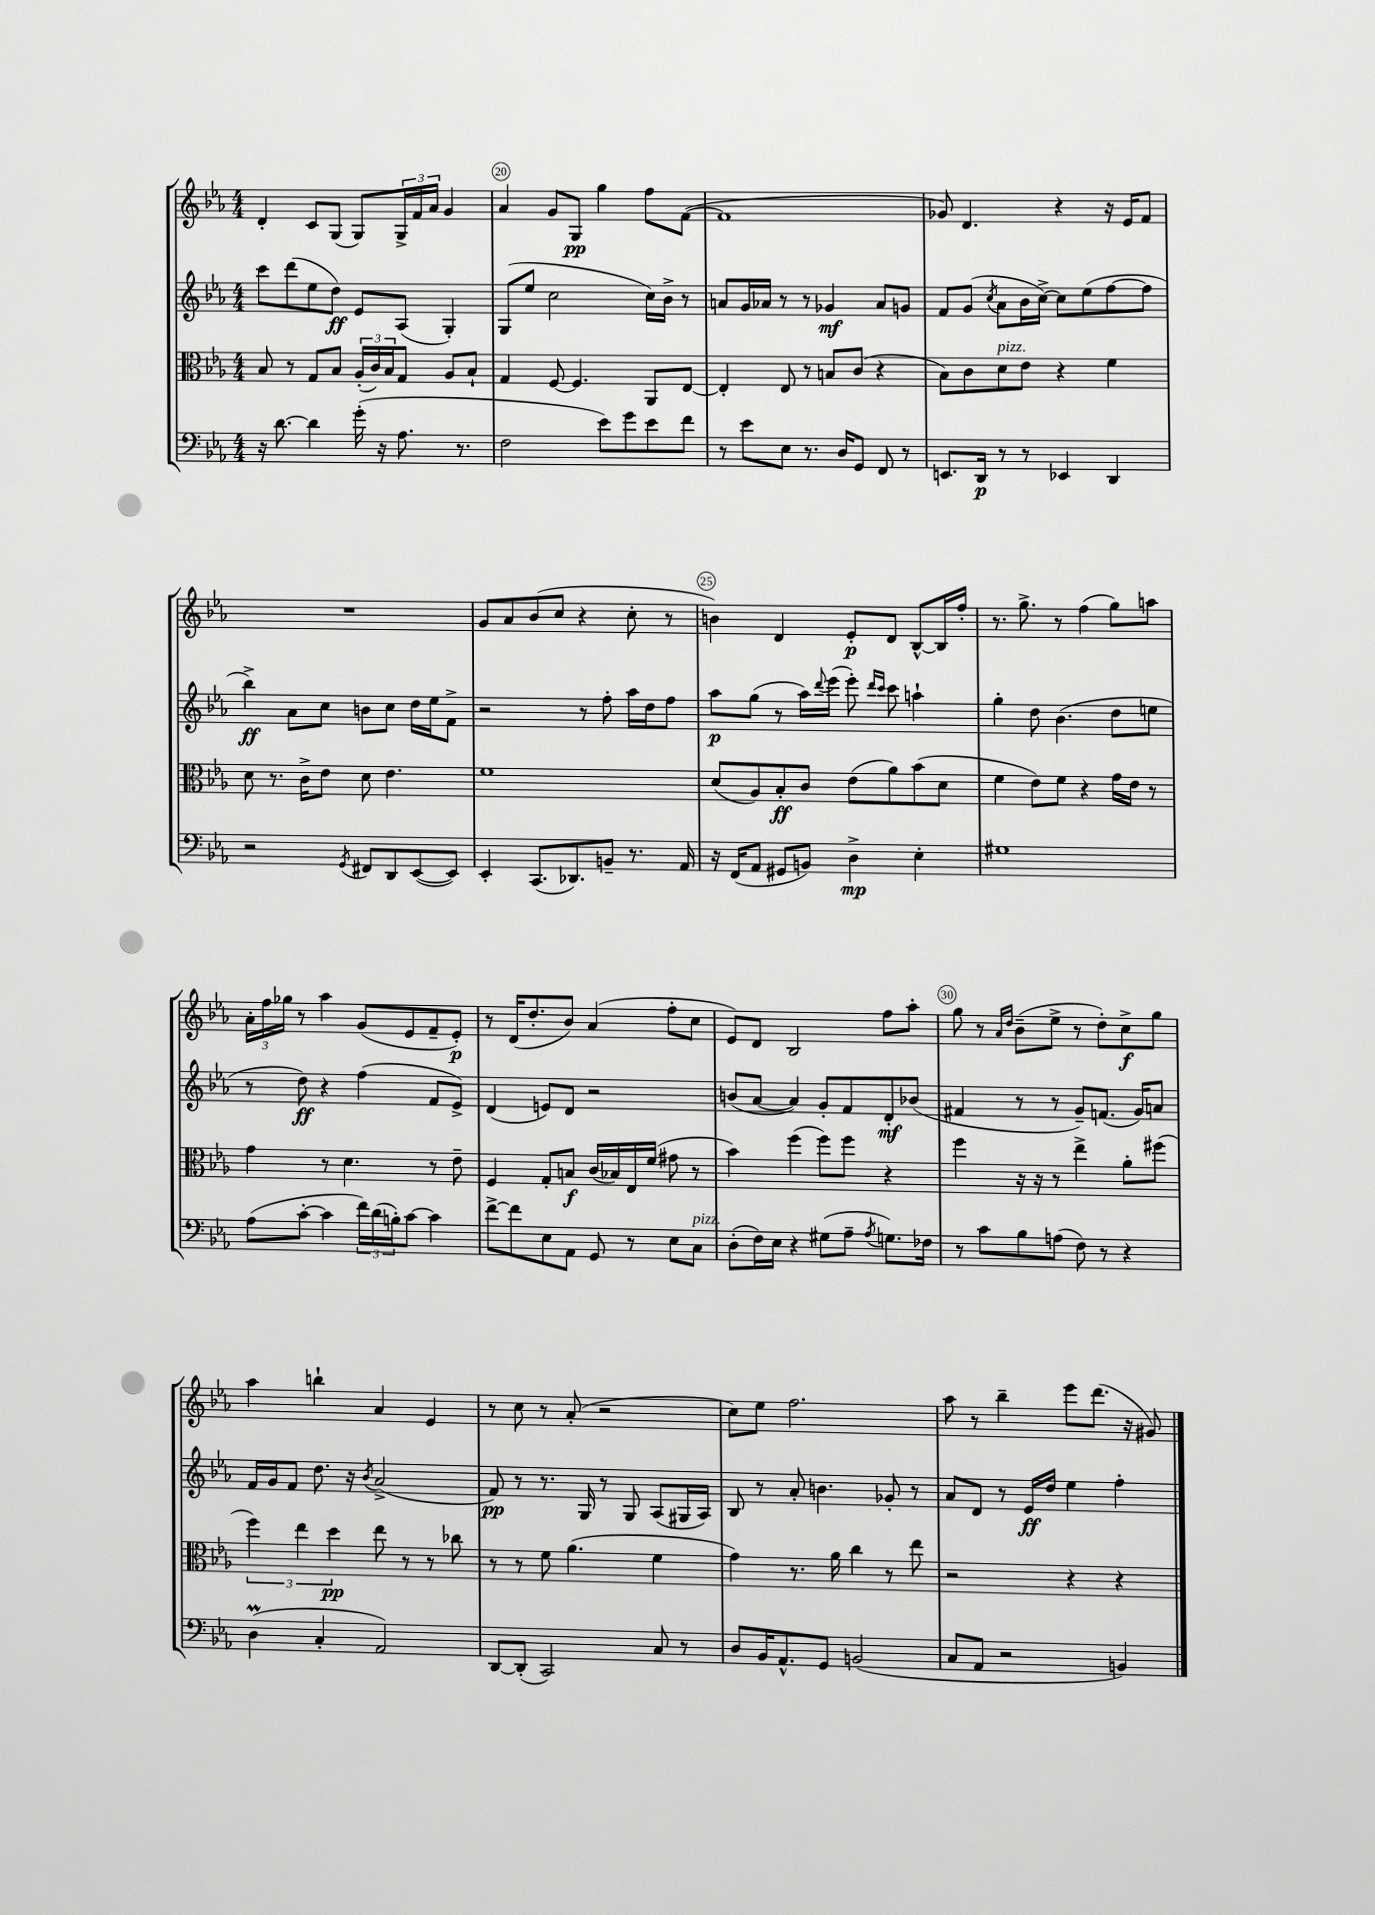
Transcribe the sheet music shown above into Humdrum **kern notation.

**kern	**dynam	**kern	**dynam	**kern	**dynam	**kern	**dynam
*part4	*part4	*part3	*part3	*part2	*part2	*part1	*part1
*staff4	*staff4	*staff3	*staff3	*staff2	*staff2	*staff1	*staff1
*clefF4	*	*clefC3	*	*clefG2	*	*clefG2	*
*k[b-e-a-]	*	*k[b-e-a-]	*	*k[b-e-a-]	*	*k[b-e-a-]	*
*M4/4	*	*M4/4	*	*M4/4	*	*M4/4	*
=19	=19	=19	=19	=19	=19	=19	=19
16r	.	8B-/	.	8ccc\L	.	4d'/	.
[8.d\	.	.	.	.	.	.	.
.	.	8r	.	(8ddd\	.	.	.
4d\]	.	8G/L	.	8ee-\	.	8c/L	.
.	.	8B-/J	.	8dd\J)	ff	(8G/J	.
(16g'\	.	(24A-'/LL	.	8e-/L	.	8G/L)	.
.	.	24c/)	.	.	.	.	.
16r	.	.	.	.	.	.	.
.	.	24B-/J	.	.	.	.	.
8.A-\	.	8G/J	.	(8A-/J	.	24G^/L	.
.	.	.	.	.	.	24f/	.
.	.	.	.	.	.	24a-/JJ	.
.	.	8A-/L	.	4G'/)	.	4g/	.
8.r	.	.	.	.	.	.	.
.	.	8B-`/J	.	.	.	.	.
=20	=20	=20	=20	=20	=20	=20	=20
2F\	.	4G/	.	(8G/L	.	4a-/	.
.	.	.	.	8ee-/J	.	.	.
.	.	[8F/	.	2cc\	.	8g/L	.
.	.	4.F/]	.	.	.	8G/J	pp
8e-\L)	.	.	.	.	.	4gg\	.
8g\	.	.	.	.	.	.	.
8e-\	.	8AA-/L	.	16cc\LL)	.	8ff\L	.
.	.	.	.	16b-^\JJ	.	.	.
8f\J	.	[8E-/J	.	8r	.	([8f\J	.
=21	=21	=21	=21	=21	=21	=21	=21
8r	.	4E-'/]	.	8an/L	.	1f]	.
8e-\L	.	.	.	16g/L	.	.	.
.	.	.	.	16a-X/JJ	.	.	.
8E-\J	.	8E-/	.	8r	.	.	.
8.r	.	8r	.	8r	.	.	.
.	.	8Bn/L	.	4g-X/	mf	.	.
16D/KL	.	.	.	.	.	.	.
8GG/J	.	(8c/J	.	.	.	.	.
8FF/	.	4r	.	8a-/L	.	.	.
8r	.	.	.	8gn/J	.	.	.
=22	=22	=22	=22	=22	=22	=22	=22
8.EEn/L	.	8B-\L)	.	8f/L	.	8g-X/)	.
.	.	8c\	.	(8g/J	.	4.d/	.
16DD/Jk	p	.	.	.	.	.	.
.	.	.	.	8qcc/	.	.	.
!	!	!LO:TX:a:i:t=pizz.	!	!	!	!	!
8r	.	8d\	.	8a-\L	.	.	.
8r	.	8e-\J	.	16b-\L	.	.	.
.	.	.	.	[16cc^\JJ)	.	.	.
4EE-X/	.	4r	.	8cc\L]	.	4r	.
.	.	.	.	(8ee-\	.	.	.
4DD/	.	4f\	.	[8ff\	.	16r	.
.	.	.	.	.	.	16e-/KL	.
.	.	.	.	8ff\J]	.	8f/J	.
!!LO:LB:g=z
=23	=23	=23	=23	=23	=23	=23	=23
2r	.	8d\	.	4bb-^\)	ff	1r	.
.	.	8.r	.	.	.	.	.
.	.	.	.	8a-\L	.	.	.
.	.	16c^\KL	.	.	.	.	.
.	.	8e-\J	.	8cc\J	.	.	.
8qGG/	.	.	.	.	.	.	.
8FF#X/L	.	8d\	.	8bn\L	.	.	.
8DD/	.	4.e-\	.	8cc\J	.	.	.
([8EE-/	.	.	.	16dd\LL	.	.	.
.	.	.	.	16ee-\J	.	.	.
8EE-/J])	.	.	.	8f^\J	.	.	.
=24	=24	=24	=24	=24	=24	=24	=24
4EE-'/	.	1f	.	2r	.	8g/L	.
.	.	.	.	.	.	8a-/	.
(8.CC/L	.	.	.	.	.	(8b-/	.
.	.	.	.	.	.	8cc/J	.
8.DD-X/)	.	.	.	.	.	.	.
.	.	.	.	8r	.	4r	.
8BBn~/J	.	.	.	8ff'\	.	.	.
8.r	.	.	.	16aa-\LL	.	8cc'\	.
.	.	.	.	16dd\J	.	.	.
.	.	.	.	8ff\J	.	8r	.
16AA-/	.	.	.	.	.	.	.
=25	=25	=25	=25	=25	=25	=25	=25
16r	.	(8d/L	.	8aa-\L	p	4bn\)	.
(16FF/KL	.	.	.	.	.	.	.
8AA-/J	.	8A-/)	.	(8gg\J	.	.	.
8GG#X/L	.	8B-'/	ff	8r	.	4d/	.
8BBn/J)	.	8c/J	.	16aa-\LL)	.	.	.
.	.	.	.	8qqddd/	.	.	.
.	.	.	.	(16eee-\JJ	.	.	.
4D^\	mp	(8e-\L	.	8eee-'\)	.	8e-'/L	p
.	.	.	.	16qqddd/LL	.	.	.
.	.	.	.	16qqccc/JJ	.	.	.
.	.	8a-\)	.	8ccc\	.	8d/J	.
4E-'\	.	(8b-\	.	4aan`\	.	[8B-^^/L	.
.	.	8d\J	.	.	.	16B-/L]	.
.	.	.	.	.	.	16ff'/JJ	.
=26	=26	=26	=26	=26	=26	=26	=26
1G#X	.	4f\	.	4gg'\	.	8.r	.
.	.	.	.	.	.	8.gg^\	.
.	.	8e-\L)	.	8dd\	.	.	.
.	.	8f\J	.	(4.b-\	.	8r	.
.	.	4r	.	.	.	(4ff\	.
.	.	16g\LL	.	8dd\L	.	8gg\L)	.
.	.	16e-\JJ	.	.	.	.	.
.	.	8r	.	8een\J	.	8aan\J	.
!!LO:LB:g=z
=27	=27	=27	=27	=27	=27	=27	=27
(8A-\L	.	4g\	.	8r	.	24a-'\LL	.
.	.	.	.	.	.	24ff\	.
.	.	.	.	.	.	24gg-X\JJ	.
[8c'\J	.	.	.	8dd\)	ff	8r	.
4c\]	.	8r	.	4r	.	4aa-\	.
.	.	4.d\	.	.	.	.	.
24f\LL)	.	.	.	(4ff\	.	(8g/L	.
(24d\	.	.	.	.	.	.	.
24Bn'\J)	.	.	.	.	.	.	.
[8c\J	.	.	.	.	.	8e-/	.
4c\]	.	8r	.	8f/L	.	8f~/	.
.	.	8e-~\	.	8e-^/J)	.	8e-'/J)	p
=28	=28	=28	=28	=28	=28	=28	=28
[8f^\L	.	4F/	.	(4d/	.	8r	.
8f\]	.	.	.	.	.	(16d/KL	.
.	.	.	.	.	.	8.dd'/	.
8E-\	.	8G'/L	.	8en/L)	.	.	.
8AA-\J	.	8Bn/J	f	8d/J	.	8b-/J)	.
8GG/	.	(16c/LL	.	2r	.	(4a-/	.
.	.	16B-X/)	.	.	.	.	.
8r	.	16E-/	.	.	.	.	.
.	.	(16f/JJ	.	.	.	.	.
8E-\L	.	8g#X\	.	.	.	8ff'\L	.
!LO:TX:a:i:t=pizz.	!	!	!	!	!	!	!
8C\J	.	8r	.	.	.	8cc\J	.
=29	=29	=29	=29	=29	=29	=29	=29
(8D'\L	.	4b-\)	.	(8bn/L	.	8e-/L)	.
16F\L)	.	.	.	[8a-/J	.	8d/J	.
16E-\JJ	.	.	.	.	.	.	.
4r	.	(4ff\	.	4a-/])	.	2B-/	.
(8G#X\L	.	8ff\L)	.	8g'/L	.	.	.
8A-~\J	.	8ff\J	.	8f/	.	.	.
8qA-/	.	.	.	.	.	.	.
8.Gn\L)	.	4r	.	8d'/	mf	8ff\L	.
.	.	.	.	(8b-X/J	.	8aa-'\J	.
16F-X\Jk	.	.	.	.	.	.	.
=30	=30	=30	=30	=30	=30	=30	=30
8r	.	4ff\	.	4f#X/	.	8gg\	.
8c\L	.	.	.	.	.	8r	.
.	.	.	.	.	.	16qqa-/LL	.
.	.	.	.	.	.	16qqdd/JJ	.
8B-\	.	16r	.	8r	.	(8b-~\L	.
.	.	16r	.	.	.	.	.
(8An\J	.	8r	.	8r	.	8ee-^\J	.
8F\)	.	4ee-^\	.	8g~/L)	.	8r	.
8r	.	.	.	(8.fn/J	.	8dd'\L)	.
4r	.	8a-'\L	.	.	.	8cc^\	f
.	.	.	.	16g/KL)	.	.	.
.	.	(8ff#X\J	.	8an/J	.	8gg\J	.
!!LO:LB:g=z
=31	=31	=31	=31	=31	=31	=31	=31
(4Dm\	.	6ff\)	.	16f/LL	.	4aa-\	.
.	.	.	.	16g/J	.	.	.
.	.	.	.	8f/J	.	.	.
.	.	6ee-\	.	.	.	.	.
4C'/	.	.	.	8.dd\	.	4bbn`\	.
.	.	6dd\	pp	.	.	.	.
.	.	.	.	16r	.	.	.
.	.	.	.	8qb-/	.	.	.
2AA-/)	.	8ee-\	.	(2a-^/	.	4a-/	.
.	.	8r	.	.	.	.	.
.	.	8r	.	.	.	4e-/	.
.	.	8cc-X\	.	.	.	.	.
=32	=32	=32	=32	=32	=32	=32	=32
[8DD/L	.	8r	.	8f/)	pp	8r	.
(8DD'/J]	.	8r	.	8r	.	8cc\	.
2CC/)	.	8f\	.	8.r	.	8r	.
.	.	(4.a-\	.	.	.	(8a-'/	.
.	.	.	.	16G/	.	.	.
.	.	.	.	8r	.	2r	.
.	.	.	.	8G/	.	.	.
8C/	.	4f\	.	(8A-/L	.	.	.
8r	.	.	.	16G#X/L	.	.	.
.	.	.	.	16A-/JJ)	.	.	.
=33	=33	=33	=33	=33	=33	=33	=33
8D/L	.	4g\)	.	8B-/	.	8cc\L)	.
16BB-/K	.	.	.	8r	.	8ee-\J	.
8.AA-^^/	.	.	.	.	.	.	.
.	.	8.r	.	8a-'/	.	2.ff\	.
8GG/J	.	.	.	4.bn\	.	.	.
.	.	16a-\	.	.	.	.	.
(2BBn/	.	4cc\	.	.	.	.	.
.	.	8r	.	8g-X'/	.	.	.
.	.	8ee-\	.	8r	.	.	.
=34	=34	=34	=34	=34	=34	=34	=34
8C/L	.	2r	.	8a-/L	.	8aa-\	.
8AA-/J	.	.	.	8d/J	.	8r	.
2r	.	.	.	8r	.	4bb-~\	.
.	.	.	.	16e-/LL	ff	.	.
.	.	.	.	16dd/JJ	.	.	.
.	.	4r	.	4ee-\	.	8eee-\L	.
.	.	.	.	.	.	(8.ddd\J	.
4BBn/)	.	4r	.	4ff'\	.	.	.
.	.	.	.	.	.	16r	.
.	.	.	.	.	.	8g#X/)	.
==	==	==	==	==	==	==	==
*-	*-	*-	*-	*-	*-	*-	*-
